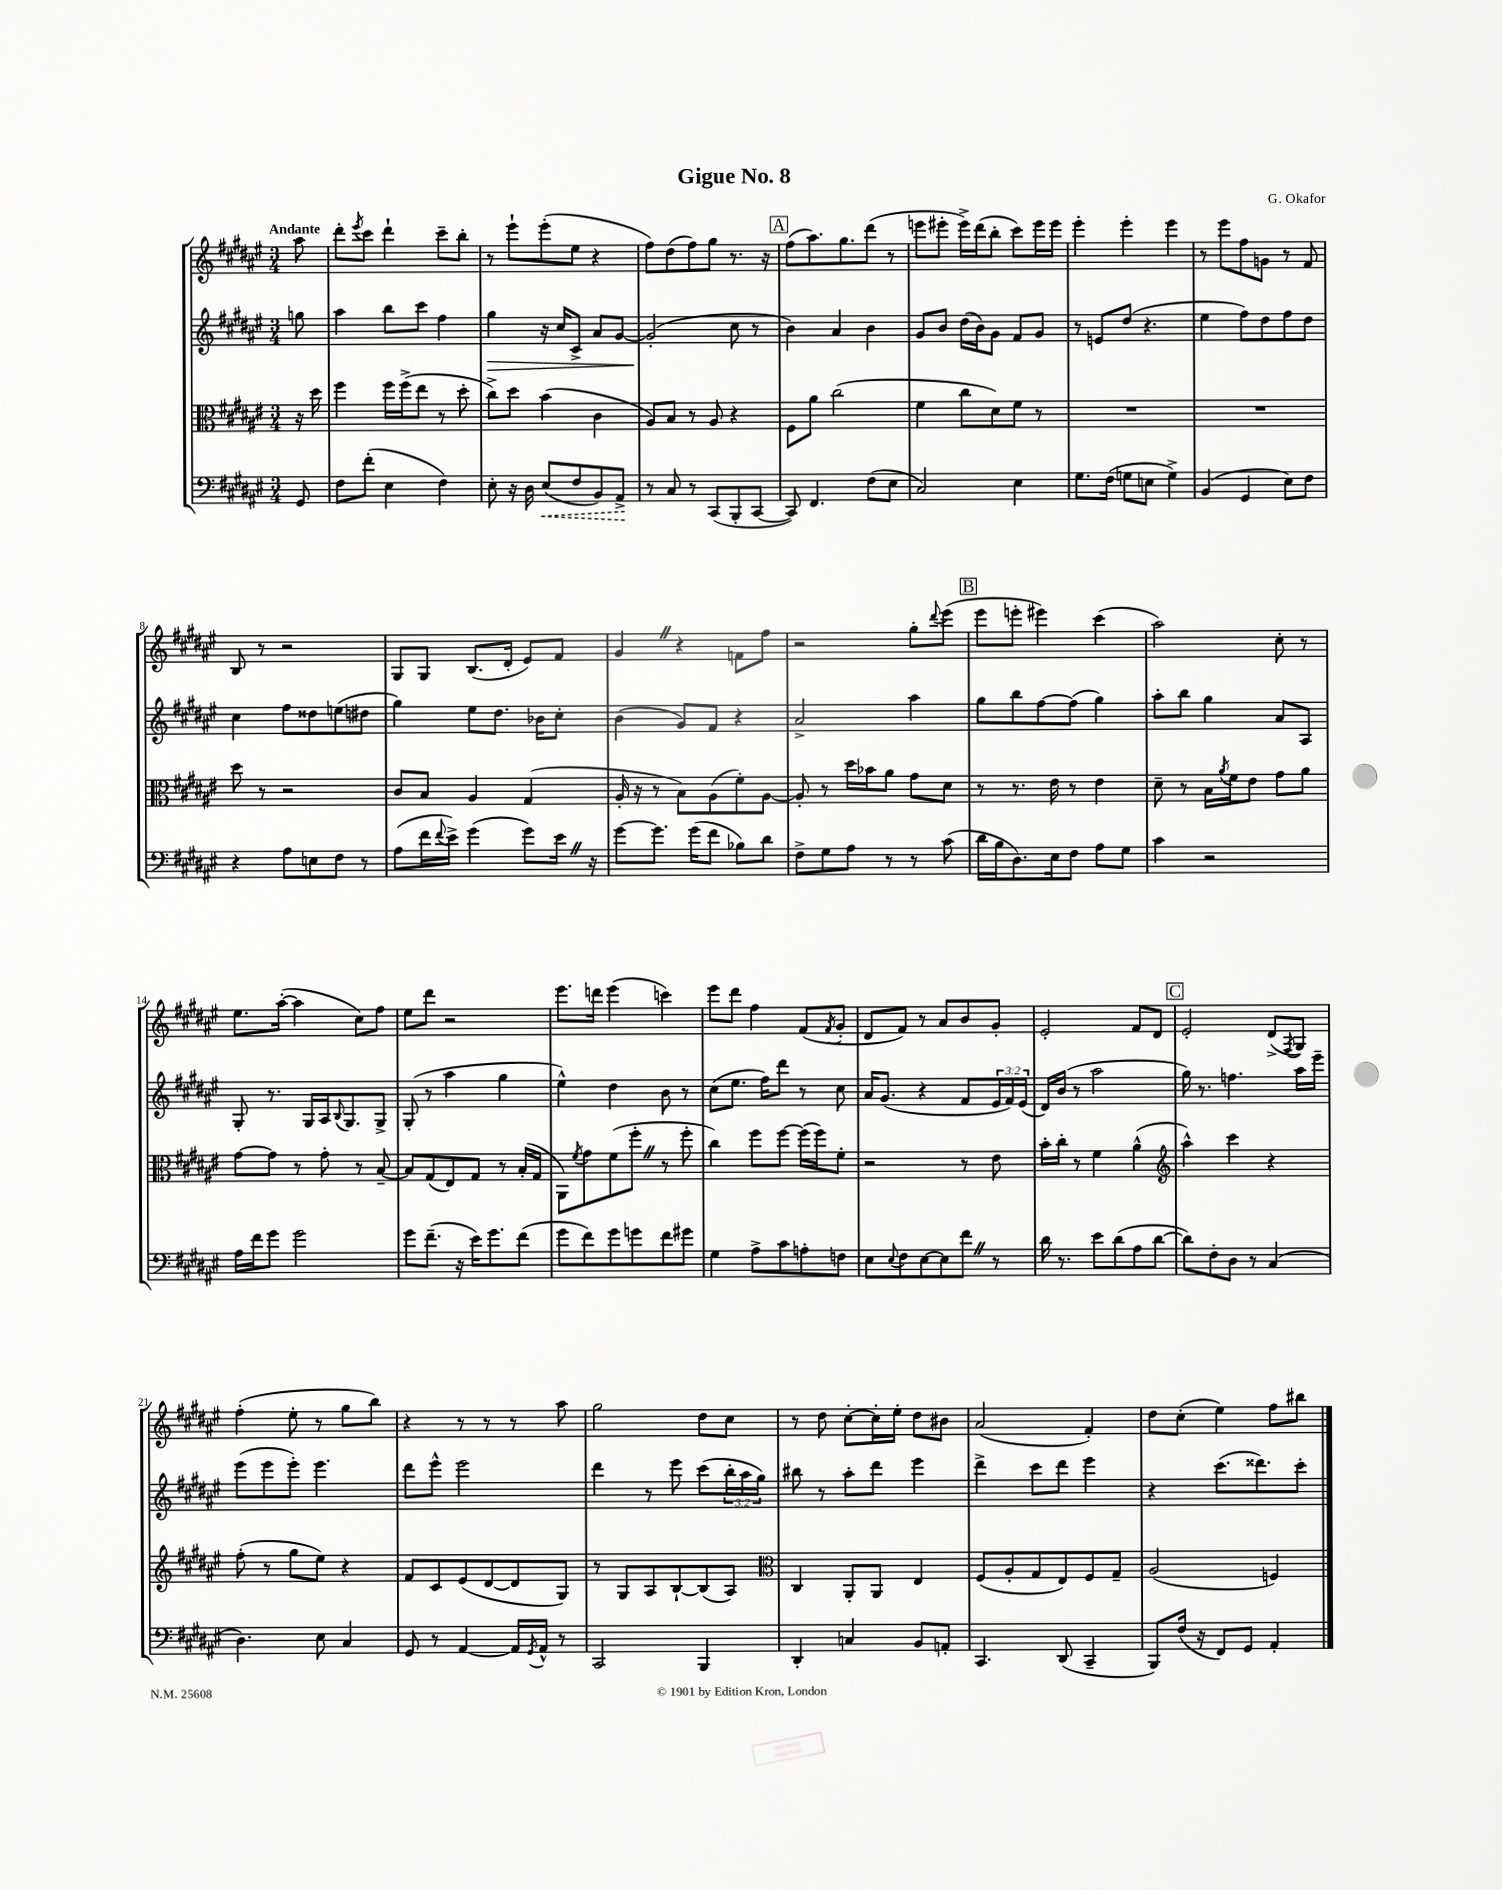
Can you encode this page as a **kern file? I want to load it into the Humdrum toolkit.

**kern	**dynam	**kern	**kern	**dynam	**kern
*part4	*part4	*part3	*part2	*part2	*part1
*staff4	*staff4	*staff3	*staff2	*staff2	*staff1
*clefF4	*	*clefC3	*clefG2	*	*clefG2
*k[f#c#g#d#a#e#]	*	*k[f#c#g#d#a#e#]	*k[f#c#g#d#a#e#]	*	*k[f#c#g#d#a#e#]
*M3/4	*	*M3/4	*M3/4	*	*M3/4
=	=	=	=	=	=
!	!	!	!	!	!LO:TX:a:B:t=Andante
8GG#/	.	16r	8ggn\	.	8aa#\
.	.	16dd#\	.	.	.
=1	=1	=1	=1	=1	=1
8F#\L	.	4ff#\	4aa#\	.	8ddd#'\L
.	.	.	.	.	8qeee#/
(8f#'\J	.	.	.	.	8ccc#\J
4E#\	.	16ff#\LL	8bb\L	.	4ddd#`\
.	.	(16ff#^\J	.	.	.
.	.	8ee#\J	8ccc#\J	.	.
4F#\)	.	8r	4ff#\	.	8ccc#~\L
.	.	8dd#'\	.	.	8bb'\J
=2	=2	=2	=2	=2	=2
!	!	!	!	!LO:HP:b	!
8E#'\	.	8cc#^\L)	4gg#\	>	8r
16r	.	8dd#\J	.	.	8eee#`\L
16D#\	.	.	.	.	.
!	!LO:HP:b	!	!	!	!
(8E#/L	<	(4b\	16r	.	(8eee#'\
.	.	.	16cc#/KL	.	.
8F#/	.	.	8c#^/J	.	8ee#\J
8BB/)	.	4c#\	8a#/L	.	4r
8AA#^/J	.	.	[8g#/J	.	.
.	[	.	.	.	.
=3	=3	=3	=3	=3	=3
8r	.	8A#/L)	(2g#'/]	.	8ff#\L)
8C#/	.	8B/J	.	.	(8dd#\
8r	.	8r	.	.	8ff#\)
(8CC#/L	.	8A#/	.	.	8gg#\J
8BBB'/	.	4r	8cc#\	]	8.r
[8CC#/J	.	.	8r	.	.
.	.	.	.	.	16r
!!LO:REH:place=s1:t=A
=4	=4	=4	=4	=4	=4
8CC#/])	.	8F#\L	4b\)	.	(8ff#\L
4.FF#/	.	8a#\J	.	.	8.aa#\)
.	.	(2cc#\	4a#/	.	.
.	.	.	.	.	8.gg#\
(8F#\L	.	.	4b\	.	(8ddd#\J
8E#\J	.	.	.	.	8r
=5	=5	=5	=5	=5	=5
2C#/)	.	4f#\	8g#/L	.	8eeen\L
.	.	.	8b/J	.	8eee#X'\J
.	.	8cc#\L	(16dd#\LL	.	16eee#^\LL)
.	.	.	16b\J)	.	(16ddd#\J
.	.	8d#\)	8g#\J	.	8bb'\J
4E#\	.	8f#\J	8f#/L	.	8ccc#\L)
.	.	8r	8g#/J	.	16eee#\L
.	.	.	.	.	16eee#\JJ
=6	=6	=6	=6	=6	=6
8.G#\L	.	2.r	8r	.	4eee#'\
.	.	.	8en/L	.	.
(16F#\Jk	.	.	.	.	.
8Gn\L	.	.	(8dd#/J	.	4eee#'\
8En\J	.	.	4.r	.	.
4G^\)	.	.	.	.	4eee#\
=7	=7	=7	=7	=7	=7
(4BB/	.	2.r	4ee#\	.	8r
.	.	.	.	.	8eee#\L
4GG#/	.	.	8ff#\L)	.	8ff#\
.	.	.	8dd#\	.	8gn\J
8E#\L)	.	.	8ff#\	.	8r
8F#\J	.	.	8dd#\J	.	8f#/
!!LO:LB:g=z
=8	=8	=8	=8	=8	=8
4r	.	8dd#\	4cc#\	.	8B/
.	.	8r	.	.	8r
8A#\L	.	2r	8ff#\L	.	2r
8En\	.	.	8dd##X\	.	.
8F#\J	.	.	(8een\	.	.
8r	.	.	8dd#X\J	.	.
=9	=9	=9	=9	=9	=9
(8A#\L	.	8c#/L	4gg#\)	.	8G#/L
16f#\L	.	8B/J	.	.	8G#/J
8qqf#/	.	.	.	.	.
16e#^\JJ)	.	.	.	.	.
(4g#\	.	4A#/	8ee#\L	.	(8.B/L
.	.	.	8.dd#\J	.	.
.	.	.	.	.	16d#'/Jk
8g#\L)	.	(4G#/	.	.	8e#/L)
.	.	.	16b-X\KL	.	.
16e#Z\Jk	.	.	8cc#'\J	.	8f#/J
16r	.	.	.	.	.
=10	=10	=10	=10	=10	=10
[8g#\L	.	16A#'/	(4b\	.	4g#Z/
.	.	16r	.	.	.
8.g#\J]	.	8r	.	.	.
.	.	8B\L)	8g#/L)	.	4r
(16g#\KL	.	.	.	.	.
8f#\J	.	(8A#\	8f#/J	.	.
8B-X\L)	.	8f#'\)	4r	.	8fn\L
8d#\J	.	[8A#\J	.	.	8ff#\J
=11	=11	=11	=11	=11	=11
8F#^\L	.	8A#'/]	2a#^/	.	2r
8G#\	.	8r	.	.	.
8A#\J	.	16dd#\LL	.	.	.
.	.	16b-X\J	.	.	.
8r	.	8a#\J	.	.	.
8r	.	8g#\L	4aa#\	.	8gg#'\L
.	.	.	.	.	8qqddd#/
(8c#\	.	8d#\J	.	.	(8eee#\J
!!LO:REH:place=s1:t=B
=12	=12	=12	=12	=12	=12
16d#\LL	.	8r	8gg#\L	.	8eee#\L
16B\J	.	.	.	.	.
8.D#\)	.	8.r	8bb\	.	8eeen'\J
.	.	.	[8ff#\	.	4eee#X\)
16E#\k	.	16e#\	.	.	.
8F#\J	.	8r	(8ff#\J]	.	.
8A#\L	.	4e#\	4gg#\)	.	(4ccc#\
8G#\J	.	.	.	.	.
=13	=13	=13	=13	=13	=13
4c#\	.	8d#~\	8aa#'\L	.	2aa#\)
.	.	8r	8bb\J	.	.
2r	.	16B\LL	4gg#\	.	.
.	.	8qa#/	.	.	.
.	.	16f#\J	.	.	.
.	.	8e#\J	.	.	.
.	.	8g#\L	8a#/L	.	8cc#'\
.	.	8a#\J	8A#/J	.	8r
!!LO:LB:g=z
=14	=14	=14	=14	=14	=14
16A#\LL	.	[8g#\L	8G#'/	.	8.ee#\L
16f#\J	.	.	.	.	.
8g#\J	.	8g#\J]	8.r	.	.
.	.	.	.	.	([16aa#'\Jk
2g#\	.	8r	.	.	4aa#\]
.	.	.	16G#/LL	.	.
.	.	8g#'\	16A#/J	.	.
.	.	.	8qqB/	.	.
.	.	.	8.G#/	.	.
.	.	8r	.	.	8cc#\L)
.	.	[8B~/	8G#^/J	.	8ff#\J
=15	=15	=15	=15	=15	=15
8g#\L	.	8B/L]	(8G#'/	.	8ee#\L
(8.f#~\J	.	(8G#/	8r	.	8ddd#\J
.	.	8E#/)	4aa#\	.	2r
16r	.	.	.	.	.
16e#\KL)	.	8G#/J	.	.	.
8.g#\	.	.	.	.	.
.	.	8r	4gg#\	.	.
(8f#\J	.	(16B'/LL	.	.	.
.	.	16G#/JJ	.	.	.
=16	=16	=16	=16	=16	=16
8g#\L	.	8AA#\L)	4ee#^^\)	.	8.eee#\L
.	.	8qf#/	.	.	.
8f#\)	.	8g#\	.	.	.
.	.	.	.	.	16dddn\Jk
8g#\	.	(8f#\	4dd#\	.	(4eee#\
8gn\	.	8ff#'Z\J	.	.	.
8f#\	.	8r	8b\	.	4cccn\)
8g#X\J	.	8ff#'\	8r	.	.
=17	=17	=17	=17	=17	=17
4G#\	.	4cc#\)	(8cc#\L	.	8eee#\L
.	.	.	8.ee#\J	.	8ddd#\J
8A#^\L	.	8ff#\L	.	.	4ff#\
.	.	.	16ff#\KL)	.	.
8c#\	.	[8ff#\J	8ddd#\J	.	.
8An'\	.	(16ff#\LL]	8r	.	(8f#/L
.	.	16ff#\J)	.	.	.
.	.	.	.	.	8qf#/
8Fn\J	.	8f#'\J	8cc#\	.	8g#'/J
=18	=18	=18	=18	=18	=18
8E#\L	.	2r	16a#/KL	.	8d#/L
.	.	.	(8.g#/J	.	.
8qqE#/	.	.	.	.	.
8F#\	.	.	.	.	8f#/J)
[8E#\	.	.	4r	.	8r
8E#\]	.	.	.	.	8a#/L
8f#Z\J	.	8r	8f#/L	.	8b/
8r	.	8e#\	24e#/L	.	8g#'/J
.	.	.	24f#/)	.	.
.	.	.	(24e#/JJ	.	.
=19	=19	=19	=19	=19	=19
16d#\	.	16b'\LL	16d#/LL)	.	2e#'/
8.r	.	16cc#'\JJ	(16b/JJ	.	.
.	.	8r	8r	.	.
8e#\L	.	4f#\	2aa#\	.	.
(8d#\	.	.	.	.	.
8A#\	.	(4a#^^\	.	.	8f#/L
[8d#\J	.	.	.	.	8d#/J
!!LO:REH:place=s1:t=C
=20	=20	=20	=20	=20	=20
*	*	*clefG2	*	*	*
8d#\L])	.	4aa#^^\)	16gg#\)	.	2e#'/
.	.	.	8.r	.	.
8F#'\	.	.	.	.	.
8D#\J	.	4ccc#\	4.ffn\	.	.
8r	.	.	.	.	.
(4C#/	.	4r	.	.	(8d#^/L
.	.	.	.	.	8qF#/
.	.	.	16aa#\LL	.	8G#/J)
.	.	.	16eee#~\JJ	.	.
!!LO:LB:g=z
=21	=21	=21	=21	=21	=21
4.D#\)	.	(8ff#'\	(8eee#\L	.	(4ff#'\
.	.	8r	8eee#\	.	.
.	.	8gg#\L	8eee#'\J)	.	8ee#'\
8E#\	.	8ee#\J)	4.eee#\	.	8r
4C#/	.	4r	.	.	8gg#\L
.	.	.	.	.	8bb\J)
=22	=22	=22	=22	=22	=22
8GG#/	.	8f#/L	8ddd#\L	.	4r
8r	.	8c#/	8eee#^^\J	.	.
[4AA#/	.	(8e#/	2eee#\	.	8r
.	.	[8d#/	.	.	8r
16AA#/LL]	.	8d#/]	.	.	8r
8qGG#/	.	.	.	.	.
16AA#^^/JJ	.	.	.	.	.
8r	.	8G#/J)	.	.	8aa#\
=23	=23	=23	=23	=23	=23
2CC#/	.	8r	4ddd#\	.	2gg#\
.	.	8G#/L	.	.	.
.	.	8A#/	8r	.	.
.	.	[8B`/	8eee#\	.	.
4BBB/	.	(8B/]	(8ccc#\L	.	8dd#\L
.	.	8A#/J)	24bb'\L	.	8cc#\J
.	.	.	24aa#\	.	.
.	.	.	24gg#\JJ)	.	.
=24	=24	=24	=24	=24	=24
*	*	*clefC3	*	*	*
4DD#'/	.	4C#/	8bb#X\	.	8r
.	.	.	8r	.	8dd#\
4Cn/	.	8AA#'/L	8aa#'\L	.	[8cc#'\L
.	.	8AA#/J	8ddd#\J	.	16cc#'\L]
.	.	.	.	.	16ee#'\JJ
8BB/L	.	4E#/	4eee#\	.	8dd#\L
8AAn'/J	.	.	.	.	8b#X\J
=25	=25	=25	=25	=25	=25
4.CC#/	.	(8F#/L	4ddd#^\	.	(2a#/
.	.	8A#'/	.	.	.
.	.	8G#/	8ccc#\L	.	.
(8DD#/	.	8E#/)	8ddd#\J	.	.
4CC#~/	.	8F#/	4eee#\	.	4f#'/)
.	.	8G#~/J	.	.	.
=26	=26	=26	=26	=26	=26
8BBB/L)	.	(2A#/	4r	.	8dd#\L
(16F#/Jk	.	.	.	.	(8cc#'\J
16r	.	.	.	.	.
8FF#/L)	.	.	(8.ccc#\L	.	4ee#\)
8GG#/J	.	.	.	.	.
.	.	.	8.ddd##X\)	.	.
4AA#'/	.	4Fn/)	.	.	8ff#\L
.	.	.	8ccc#'\J	.	8bb#X\J
==	==	==	==	==	==
*-	*-	*-	*-	*-	*-
